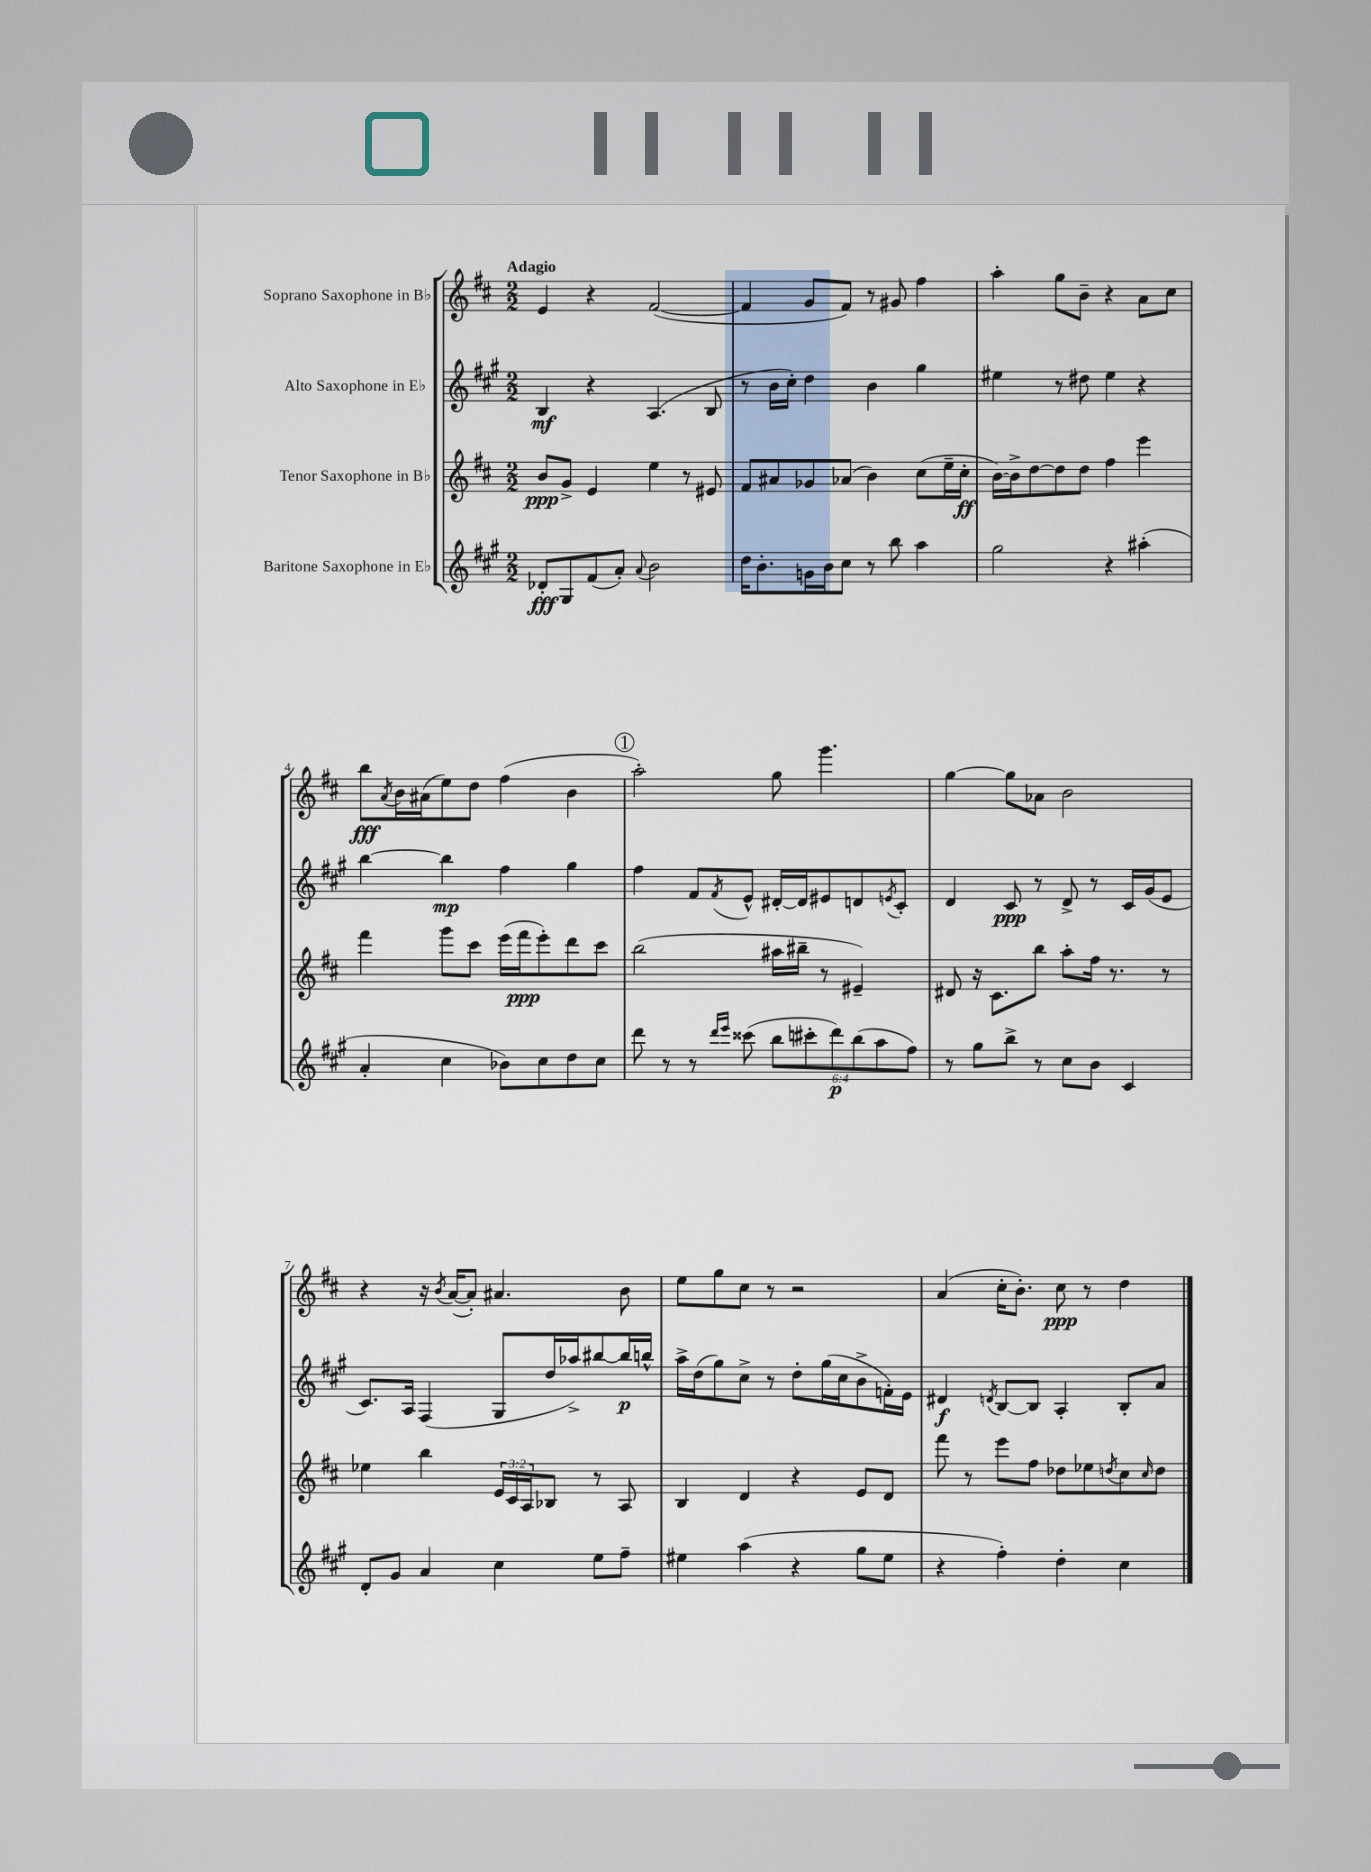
<<
\new StaffGroup <<
\new Staff = "s0" \with { instrumentName = "Soprano Saxophone in Bb" } {
    \clef treble \key d \major \numericTimeSignature \time 2/2 \tempo "Adagio"
    e'4 r4 fis'2~( |
    fis'4 g'8 fis'8) r8 gis'8 fis''4 |
    a''4-. g''8 b'8-- r4 a'8 cis''8 |
    b''8\fff \acciaccatura { a'8 } b'16 ais'16( e''8) d''8 fis''4( b'4 |
    \mark \markup { \circle "1" } a''2-.) g''8 g'''4. |
    g''4~ g''8 aes'8 b'2 |
    r4 r16 \acciaccatura { b'8 } a'16~( a'8-.) ais'4. b'8 |
    e''8 g''8 cis''8 r8 r2 |
    a'4( cis''16-. b'8.-.) cis''8\ppp r8 d''4 \bar "|." |
}
\new Staff = "s1" \with { instrumentName = "Alto Saxophone in Eb" } {
    \clef treble \key a \major \numericTimeSignature \time 2/2
    b4\mf r4 a4.( b8 |
    r8 b'16 cis''16-.) d''4 b'4 gis''4 |
    eis''4 r8 dis''8 eis''4 r4 |
    b''4~ b''4\mp fis''4 gis''4 |
    \mark \markup { \circle "1" } fis''4 fis'8 \acciaccatura { fis'8 } e'8-^ dis'16~-. dis'16 eis'8 d'8 \acciaccatura { e'8 } cis'8-. |
    d'4 cis'8\ppp r8 d'8-> r8 cis'16 gis'16( e'8 |
    cis'8.) a16 fis4( gis8 d''16 aes''16->) bis''8~ bis''16\p b''16-^ |
    a''16-> d''16( gis''8) cis''8-> r8 d''8-. gis''16( cis''16 b'8-> f'16-.) e'16 |
    dis'4\f \acciaccatura { d'8 } b8~ b8 a4-. b8-. a'8 \bar "|." |
}
\new Staff = "s2" \with { instrumentName = "Tenor Saxophone in Bb" } {
    \clef treble \key d \major \numericTimeSignature \time 2/2 \override Staff.TupletNumber.text = #tuplet-number::calc-fraction-text
    b'8\ppp g'8-> e'4 e''4 r8 eis'8 |
    fis'8 ais'8 ges'8 aes'8( b'4) cis''8( e''16-- cis''16-.\ff |
    b'16~) b'16-> d''8~ d''8 d''8 fis''4 e'''4 |
    fis'''4 g'''8 cis'''8 e'''16( fis'''16\ppp e'''8-.) d'''8 cis'''8 |
    \mark \markup { \circle "1" } b''2( ais''16 bis''16-- r8 eis'4--) |
    dis'8 r16 cis'8. b''8 a''8-. fis''16 r8. r8 |
    ees''4 b''4 \tuplet 3/2 { e'16 cis'16 a16 } bes8 r8 a8 |
    b4 d'4 r4 e'8 d'8 |
    fis'''8 r8 e'''8 fis''8 des''8 ees''8 \acciaccatura { d''8 } cis''8 \grace { cis''16 } d''8 \bar "|." |
}
\new Staff = "s3" \with { instrumentName = "Baritone Saxophone in Eb" } {
    \clef treble \key a \major \numericTimeSignature \time 2/2 \override Staff.TupletNumber.text = #tuplet-number::calc-fraction-text
    des'8-.\fff gis8 fis'8( a'8-.) \appoggiatura { a'8 } b'2 |
    d''16 b'8.-. g'16 b'16 cis''8 r8 b''8 a''4 |
    gis''2 r4 ais''4-.( |
    a'4-. cis''4 bes'8) cis''8 d''8 cis''8 |
    \mark \markup { \circle "1" } d'''8 r8 r8 \grace { d'''16 e'''16 } cisis'''8( \tuplet 6/4 { b''8 cis'''8-. d'''8\p) b''8( a''8 fis''8) } |
    r8 gis''8 b''8-> r8 cis''8 b'8 cis'4 |
    d'8-. gis'8 a'4 cis''4 e''8 fis''8-- |
    eis''4 a''4( r4 gis''8 eis''8 |
    r4 fis''4-.) d''4-. cis''4 \bar "|." |
}
>>
>>
